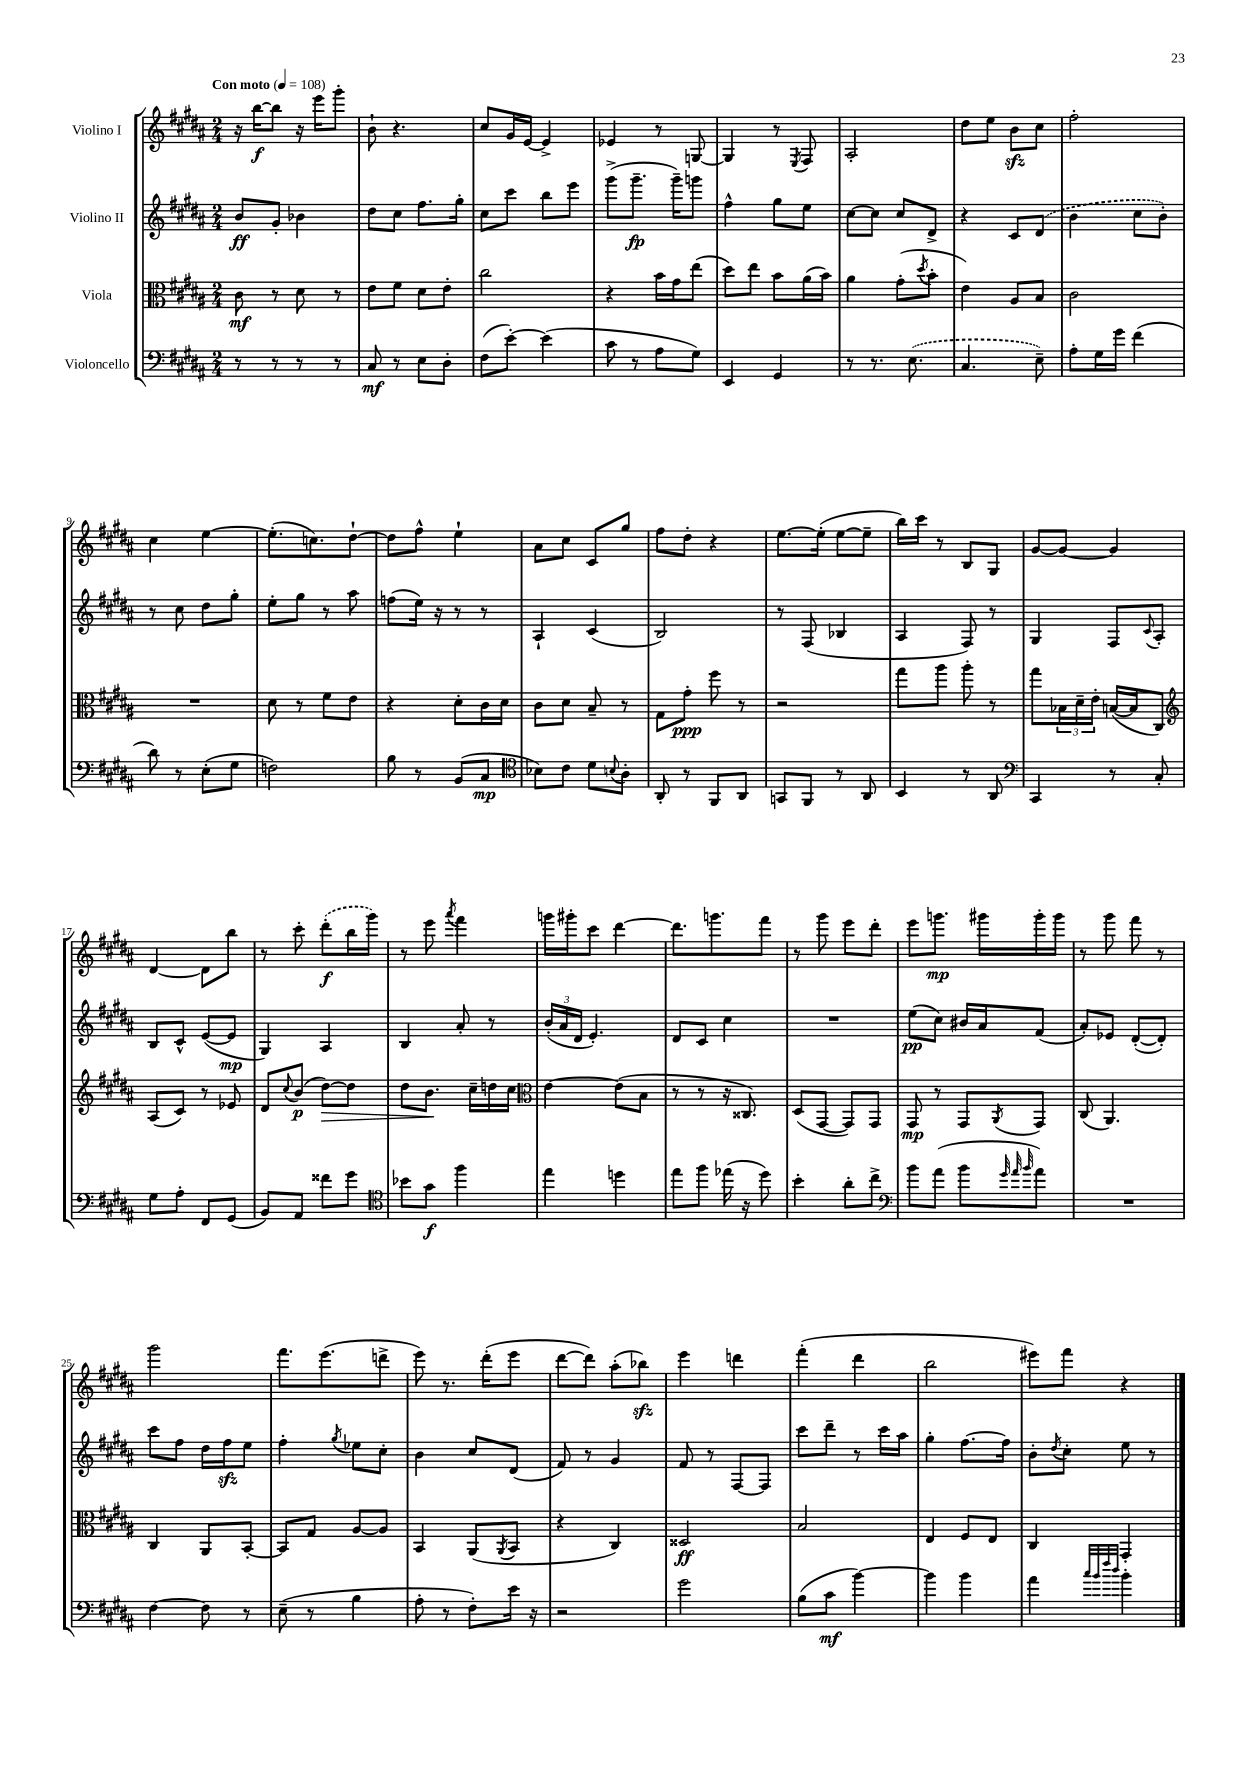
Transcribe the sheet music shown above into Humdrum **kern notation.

**kern	**kern	**kern	**kern
*staff4	*staff3	*staff2	*staff1
*clefF4	*clefC3	*clefG2	*clefG2
*k[f#c#g#d#a#]	*k[f#c#g#d#a#]	*k[f#c#g#d#a#]	*k[f#c#g#d#a#]
*M2/4	*M2/4	*M2/4	*M2/4
*MM108	*MM108	*MM108	*MM108
8r	8c#\	8b/L	16r
.	.	.	[16bb\LK
8r	8r	8g#'/J	8bb\]J
8r	8d#\	4b-\	16r
.	.	.	16eee\LK
8r	8r	.	8ggg#'\J
=	=	=	=
8C#/	8e\L	8dd#\L	8b`\
8r	8f#\J	8cc#\J	4.r
8E\L	8d#\L	8.ff#\L	.
8D#'\J	8e'\J	.	.
.	.	16gg#'\Jk	.
=	=	=	=
(8F#\L	2cc#\	8cc#\L	8cc#/L
[8e'\J)	.	8ccc#\J	16g#/L
.	.	.	[16e/JJ
(4e\]	.	8bb\L	4e^/]
.	.	8eee\J	.
=	=	=	=
8c#\	4r	(8ggg#^\L	4e-/
8r	.	8.ggg#~\J	.
8A#\L	16b\LL	.	8r
.	16g#\J	16ggg#~\LK)	.
8G#\J)	(8ee\J	8ggg\J	[8G/
=	=	=	=
4EE/	8dd#\L)	4ff#^^\	4G/]
.	8ee\J	.	.
4GG#/	8b\L	8gg#\L	8r
.	.	.	8qE/
.	(16a#\L	8ee\J	8F#/
.	16b\JJ)	.	.
=	=	=	=
8r	4a#\	[8cc#\L	2A#'/
8.r	.	8cc#\]J	.
.	(8g#'\L	8cc#/L	.
(8.E\	.	.	.
.	8qdd#/	.	.
.	8b'\J	8d#^/J	.
=	=	=	=
4.C#/	4e\)	4r	8dd#\L
.	.	.	8ee\J
.	8A#/L	8c#/L	8b\L
8E~\)	8B/J	(8d#/J	8cc#\J
=	=	=	=
8A#'\L	2c#\	4b\	2ff#'\
16G#\L	.	.	.
16g#\JJ	.	.	.
(4f#\	.	8cc#\L	.
.	.	8b'\J)	.
=	=	=	=
8d#\)	2r	8r	4cc#\
8r	.	8cc#\	.
(8E'\L	.	8dd#\L	[4ee\
8G#\J	.	8gg#'\J	.
=	=	=	=
2F\)	8d#\	8ee'\L	(8.ee'\]L
.	8r	8gg#\J	.
.	.	.	8.cc\)
.	8f#\L	8r	.
.	8e\J	8aa#\	[8dd#`\J
=	=	=	=
8B\	4r	(8ff\L	8dd#\]L
8r	.	16ee\Jk)	8ff#^^\J
.	.	16r	.
(8BB/L	8d#'\L	8r	4ee`\
8C#/J	16c#\L	8r	.
.	16d#\JJ	.	.
=	=	=	=
*clefC4	*	*	*
8B-\L)	8c#\L	4A#`/	8a#\L
8c#\J	8d#\J	.	8cc#\J
8d#\L	8B~/	(4c#/	8c#/L
8qqB/	.	.	.
8A#'\J	8r	.	8gg#/J
=	=	=	=
8AA#'/	8G#\L	2B/)	8ff#\L
8r	8g#'\J	.	8dd#'\J
8FF#/L	8ff#\	.	4r
8AA#/J	8r	.	.
=	=	=	=
8GG/L	2r	8r	[8.ee\L
8FF#/J	.	(8F#/	.
.	.	.	(16ee'\]Jk
8r	.	4B-/	[8ee\L
8AA#/	.	.	8ee~\]J
=	=	=	=
4BB/	8gg#\L	4A#/	16bb\LL)
.	.	.	16ccc#\JJ
.	8aa#\J	.	8r
8r	8aa#'\	8F#/)	8B/L
8AA#/	8r	8r	8G#/J
=	=	=	=
*clefF4	*	*	*
4CC#/	8gg#\L	4G#/	[8g#/L
.	24B-\L	.	8g#/_J
.	24d#~\	.	.
.	24e'\JJ	.	.
8r	([16B/LL	8F#/L	4g#/]
.	16B/]J	.	.
.	.	8qqc#/	.
8C#'/	8C#/J)	8A#'/J	.
=	=	=	=
*	*clefG2	*	*
8G#\L	(8A#/L	8B/L	[4d#/
8A#'\J	8c#/J)	8c#^^/J	.
8FF#/L	8r	([8e/L	8d#\]L
(8GG#/J	8e-/	8e/]J	8bb\J
=	=	=	=
8BB/L)	8d#/L	4G#/)	8r
.	8qqcc#/	.	.
8AA#/J	(8b/J	.	8ccc#'\
8f##\L	[8dd#\L)	4A#/	(8ddd#'\L
8g#\J	8dd#\]J	.	16bb\L
.	.	.	16ggg#\JJ)
=	=	=	=
*clefC4	*	*	*
8b-\L	8dd#\L	4B/	8r
8g#\J	8.b\J	.	8eee\
.	.	.	8qaaa#/
4ff#\	.	8a#'/	4fff#\
.	16cc#~\LL	.	.
.	16dd\	8r	.
.	16cc#\JJ	.	.
=	=	=	=
*	*clefC3	*	*
4ee\	[4e\	(24b'/LL	16ggg\LL
.	.	24a#/	.
.	.	.	16ggg#'\J
.	.	24d#/JJ	.
.	.	4.e'/)	8ccc#\J
4dd\	(8e\]L	.	[4ddd#\
.	8B\J	.	.
=	=	=	=
8ee\L	8r	8d#/L	8.ddd#\]L
8ff#\J	8r	8c#/J	.
.	.	.	8.ggg\
(16ee-\	16r	4cc#\	.
16r	8.C##/)	.	.
8dd#\)	.	.	8fff#\J
=	=	=	=
4b'\	(8D#/L	2r	8r
.	[8GG#/J	.	8ggg#\
8a#'\L	8GG#/]L)	.	8eee\L
8cc#^\J	8GG#/J	.	8ddd#'\J
=	=	=	=
*clefF4	*	*	*
8b\L	8GG#/	(8ee\L	8eee\L
(8a#\J	8r	8cc#\J)	8.ggg\J
8b\L	8GG#/L	16b#/LL	.
.	.	16a#/J	16ggg#\LL
32qqg#/	.	.	.
32qqa#/	.	.	.
32qqb/	8qAA#/	.	.
8a#\J)	8GG#/J	(8f#/J	16ggg#'\
.	.	.	16ggg#\JJ
=	=	=	=
2r	(8C#/	8a#'/L)	8r
.	4.AA#/)	8e-/J	8ggg#\
.	.	([8d#'/L	8fff#\
.	.	8d#'/]J)	8r
=	=	=	=
[4F#\	4C#/	8ccc#\L	2ggg#\
.	.	8ff#\J	.
8F#\]	8AA#/L	16dd#\LL	.
.	.	16ff#\J	.
8r	[8BB'/J	8ee\J	.
=	=	=	=
(8E~\	8BB/]L	4ff#'\	8.fff#\L
8r	8G#/J	.	.
.	.	.	(8.eee\
.	.	8qgg#/	.
4B\	[8A#/L	8ee-\L	.
.	8A#/]J	8cc#'\J	8ddd^\J
=	=	=	=
8A#'\	4BB/	4b\	8eee\)
8r	.	.	8.r
8F#'\L)	(8AA#/L	8cc#/L	.
.	.	.	(16ddd#'\LK
.	8qAA#/	.	.
16e\Jk	8BB/J	(8d#/J	8eee\J
16r	.	.	.
=	=	=	=
2r	4r	8f#/)	[8ddd#\L
.	.	8r	8ddd#\]J)
.	4C#/)	4g#/	(8aa#'\L
.	.	.	8bb-\J)
=	=	=	=
2g#\	2D##/	8f#/	4eee\
.	.	8r	.
.	.	[8F#/L	4ddd\
.	.	8F#/]J	.
=	=	=	=
(8B\L	2B/	8ccc#\L	(4fff#'\
8c#\J	.	8ddd#~\J	.
[4b\)	.	8r	4ddd#\
.	.	16ccc#\LL	.
.	.	16aa#\JJ	.
=	=	=	=
4b\]	4E/	4gg#'\	2bb\
4b\	8F#/L	[8.ff#\L	.
.	8E/J	.	.
.	.	16ff#\]Jk	.
=	=	=	=
4a#\	4C#/	8b'\L	8eee#\L)
.	.	8qdd#/	.
.	.	8cc#'\J	8fff#\J
32qqcc#/LLL	.	.	.
32qqb/	.	.	.
32qqff#/	.	.	.
32qqdd#/JJJ	.	.	.
4b'\	4GG#'/	8ee\	4r
.	.	8r	.
==	==	==	==
*-	*-	*-	*-
